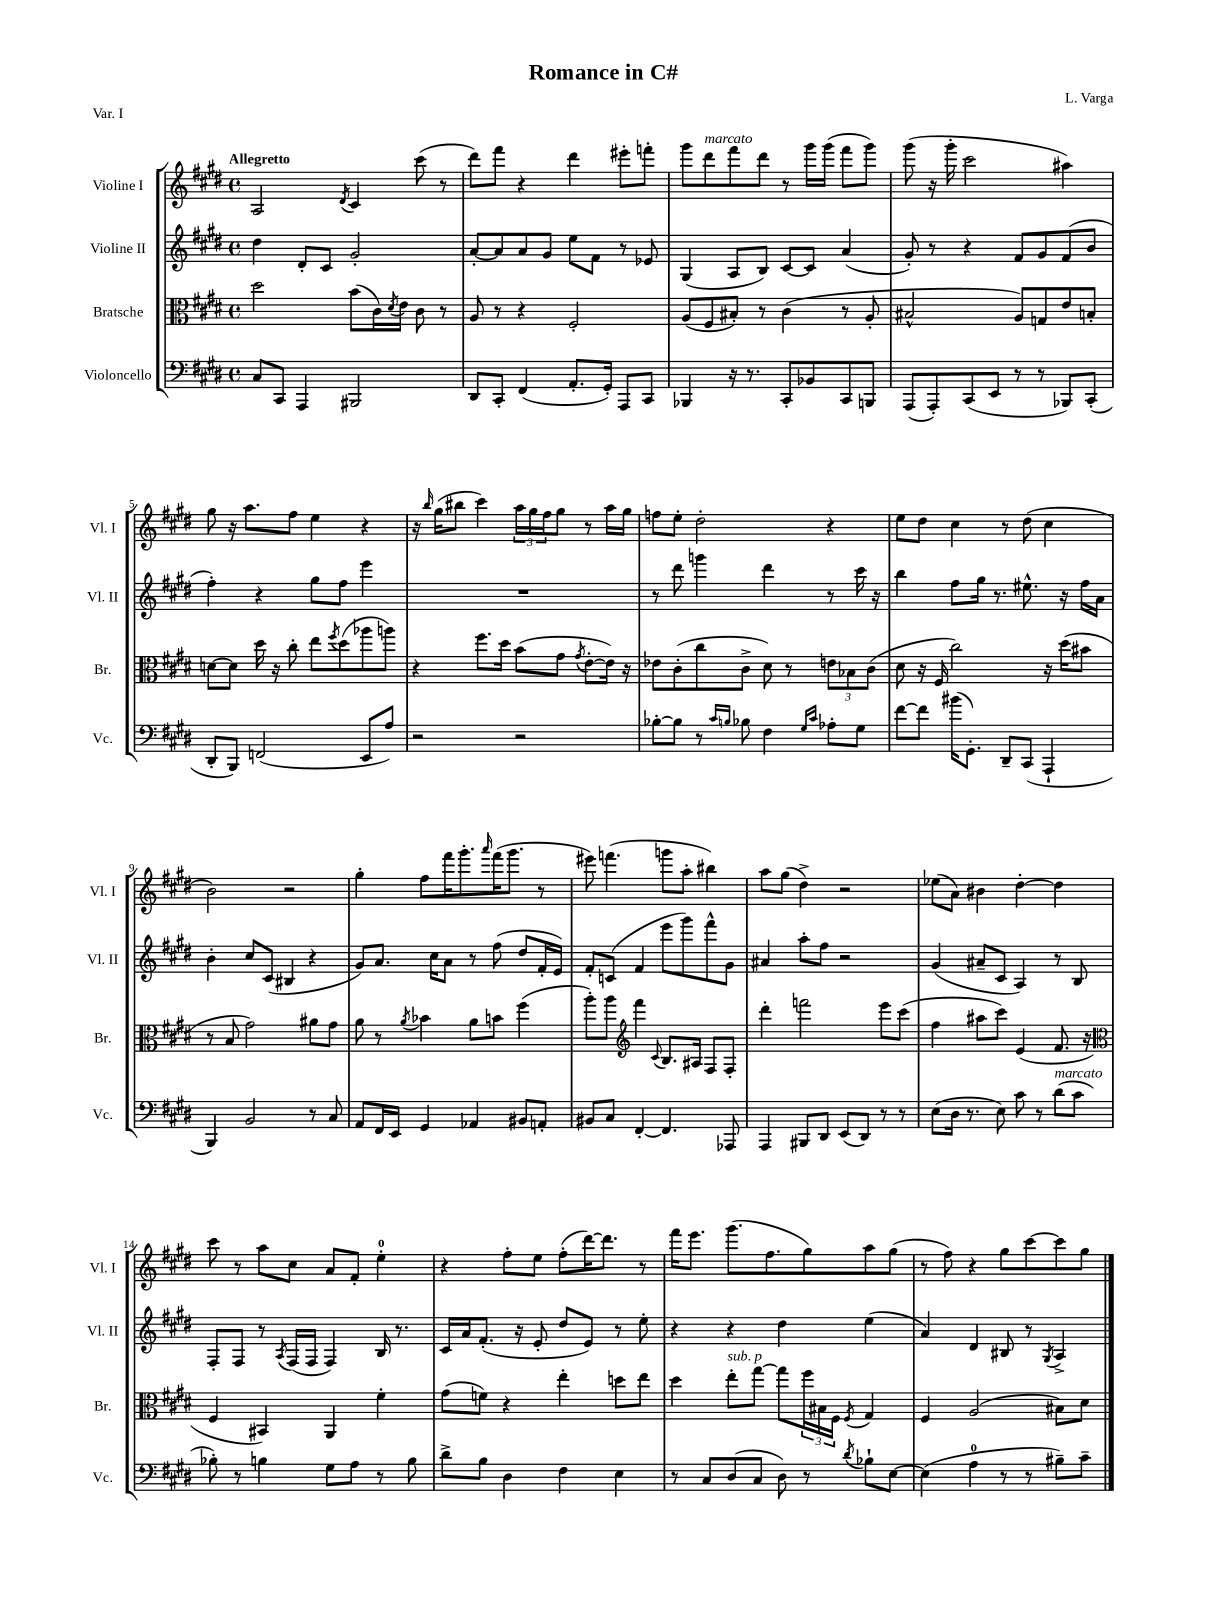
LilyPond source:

\header { title = "Romance in C#" composer = "L. Varga" piece = "Var. I" }
<<
\new StaffGroup <<
\new Staff = "s0" \with { instrumentName = "Violine I" shortInstrumentName = "Vl. I" } {
    \clef treble \key e \major \defaultTimeSignature \time 4/4 \tempo "Allegretto"
    a2 \acciaccatura { dis'8 } cis'4 cis'''8( r8 |
    dis'''8) fis'''8 r4 dis'''4 eis'''8-. f'''8-. |
    gis'''8 dis'''8^\markup { \italic "marcato" } fis'''8 dis'''8 r8 gis'''16 gis'''16( fis'''8 gis'''8) |
    gis'''8( r16 gis'''16-. cis'''2 ais''4) |
    gis''8 r16 a''8. fis''8 e''4 r4 |
    r16 \grace { b''16 } gis''16( bis''8 cis'''4) \tuplet 3/2 { a''16 gis''16 fis''16 } gis''8 r8 a''16 gis''16 |
    f''8 e''8-. dis''2-. r4 |
    e''8 dis''8 cis''4 r8 dis''8( cis''4 |
    b'2) r2 |
    gis''4-. fis''8 fis'''16 gis'''8.-. \grace { a'''16 } fis'''16( gis'''8. r8 |
    eis'''8) f'''4.( g'''8 a''8-. bis''4) |
    a''8 gis''8( dis''4->) r2 |
    ees''8( a'8) bis'4 dis''4~-. dis''4 |
    cis'''8 r8 a''8 cis''8 a'8 fis'8-. e''4-0-. |
    r4 fis''8-. e''8 fis''8-.( dis'''16~) dis'''8. r8 |
    fis'''16 e'''8. gis'''8.( fis''8. gis''8) a''8 gis''8( |
    r8 fis''8) r4 gis''8 cis'''8~ cis'''8 gis''8 \bar "|." |
}
\new Staff = "s1" \with { instrumentName = "Violine II" shortInstrumentName = "Vl. II" } {
    \clef treble \key e \major \defaultTimeSignature \time 4/4
    dis''4 dis'8-. cis'8 gis'2-. |
    a'8~-. a'8 a'8 gis'8 e''8 fis'8 r8 ees'8 |
    gis4( a8 b8) cis'8~ cis'8 a'4( |
    gis'8-.) r8 r4 fis'8 gis'8 fis'8( b'8 |
    fis''4-.) r4 gis''8 fis''8 e'''4 |
    R1 |
    r8 dis'''8 g'''4 dis'''4 r8 cis'''16 r16 |
    b''4 fis''8 gis''16 r8. eis''8.-^ r16 fis''16 a'16 |
    b'4-. cis''8 cis'8( bis4 r4 |
    gis'8) a'8. cis''16 a'8 r8 fis''8( dis''8 fis'16-. e'16) |
    fis'8-. c'8( fis'4 e'''8 gis'''8) fis'''8-^ gis'8 |
    ais'4 a''8-. fis''8 r2 |
    gis'4( ais'8-- cis'8 a4) r8 b8 |
    fis8-. fis8 r8 \acciaccatura { a8 } fis16( fis16 fis4) b16 r8. |
    cis'16 a'16 fis'8.-.( r16 e'8-. dis''8 e'8) r8 e''8-. |
    r4 r4 dis''4 e''4( |
    a'4) dis'4 bis8 r8 \acciaccatura { gis8 } a4-> \bar "|." |
}
\new Staff = "s2" \with { instrumentName = "Bratsche" shortInstrumentName = "Br." } {
    \clef alto \key e \major \defaultTimeSignature \time 4/4
    dis''2 b'8( cis'16) \acciaccatura { dis'8 } e'16 cis'8 r8 |
    a8 r8 r4 fis2-. |
    a8( fis8 bis8-.) r8 cis'4( r8 a8-. |
    bis2-^ a8) g8 e'8 b8-. |
    d'8~ d'8 dis''16 r16 cis''8-. e''8 \acciaccatura { fis''8 } dis''8( aes''8 a''8) |
    r4 fis''8. dis''16 b'8( gis'8 \acciaccatura { gis'8 } e'8~-. e'16) r16 |
    ees'8 cis'8-.( cis''8 cis'8-> dis'8) r8 \tuplet 3/2 { e'8 bes8 cis'8( } |
    dis'8 r16 fis16 cis''2) r16 dis''16( bis'8 |
    r8 b8 gis'2) ais'8 gis'8 |
    a'8 r8 \acciaccatura { a'8 } bes'4 a'8 b'8 fis''4( |
    a''8-.) a''8 \clef treble fis'''4 \appoggiatura { cis'8 } b8. ais16 fis8 fis8-. |
    dis'''4-. f'''2 e'''8 cis'''8( |
    fis''4 ais''8 cis'''8) e'4( fis'8. r16 |
    \clef alto fis4 bis,4) a,4 fis'4-. |
    gis'8( f'8) r4 e''4-. d''8 e''8 |
    dis''4 e''8-.^\markup { \italic "sub. p" } gis''8~ gis''8 \tuplet 3/2 { fis''16 bis16 fis16 } \acciaccatura { fis8 } gis4 |
    fis4 a2( bis8) dis'8 \bar "|." |
}
\new Staff = "s3" \with { instrumentName = "Violoncello" shortInstrumentName = "Vc." } {
    \clef bass \key e \major \defaultTimeSignature \time 4/4
    cis8 cis,8 a,,4 bis,,2 |
    dis,8 cis,8-. fis,4( a,8.-. gis,16-.) a,,8 cis,8 |
    bes,,4 r16 r8. cis,8-. bes,8 cis,8 b,,8 |
    a,,8( a,,8-.) cis,8( e,8 r8 r8 bes,,8) cis,8-.( |
    dis,8-. b,,8) f,2( e,8 a8) |
    r2 r2 |
    bes8~-. bes8 r8 \grace { cis'16 b16 } bes8 fis4 \grace { gis16 cis'16 } aes8-. gis8 |
    fis'8~ fis'8 bis'16( gis,8.-.) dis,8-- cis,8( a,,4-! |
    b,,4) b,2 r8 cis8 |
    a,8 fis,16 e,16 gis,4 aes,4 bis,8 a,8-. |
    bis,8 cis8 fis,4~-. fis,4. aes,,8 |
    a,,4 bis,,8 dis,8 e,8( dis,8) r8 r8 |
    e8( dis16 r8. e8) cis'8 r8 dis'8^\markup { \italic "marcato" }( cis'8 |
    bes8-.) r8 b4 gis8 a8 r8 b8 |
    dis'8-> b8 dis4 fis4 e4 |
    r8 cis8 dis8( cis8 dis8) r8 \acciaccatura { dis'8 } bes8-! e8~ |
    e4( a4-0 r8 r8 bis8--) cis'8-- \bar "|." |
}
>>
>>
